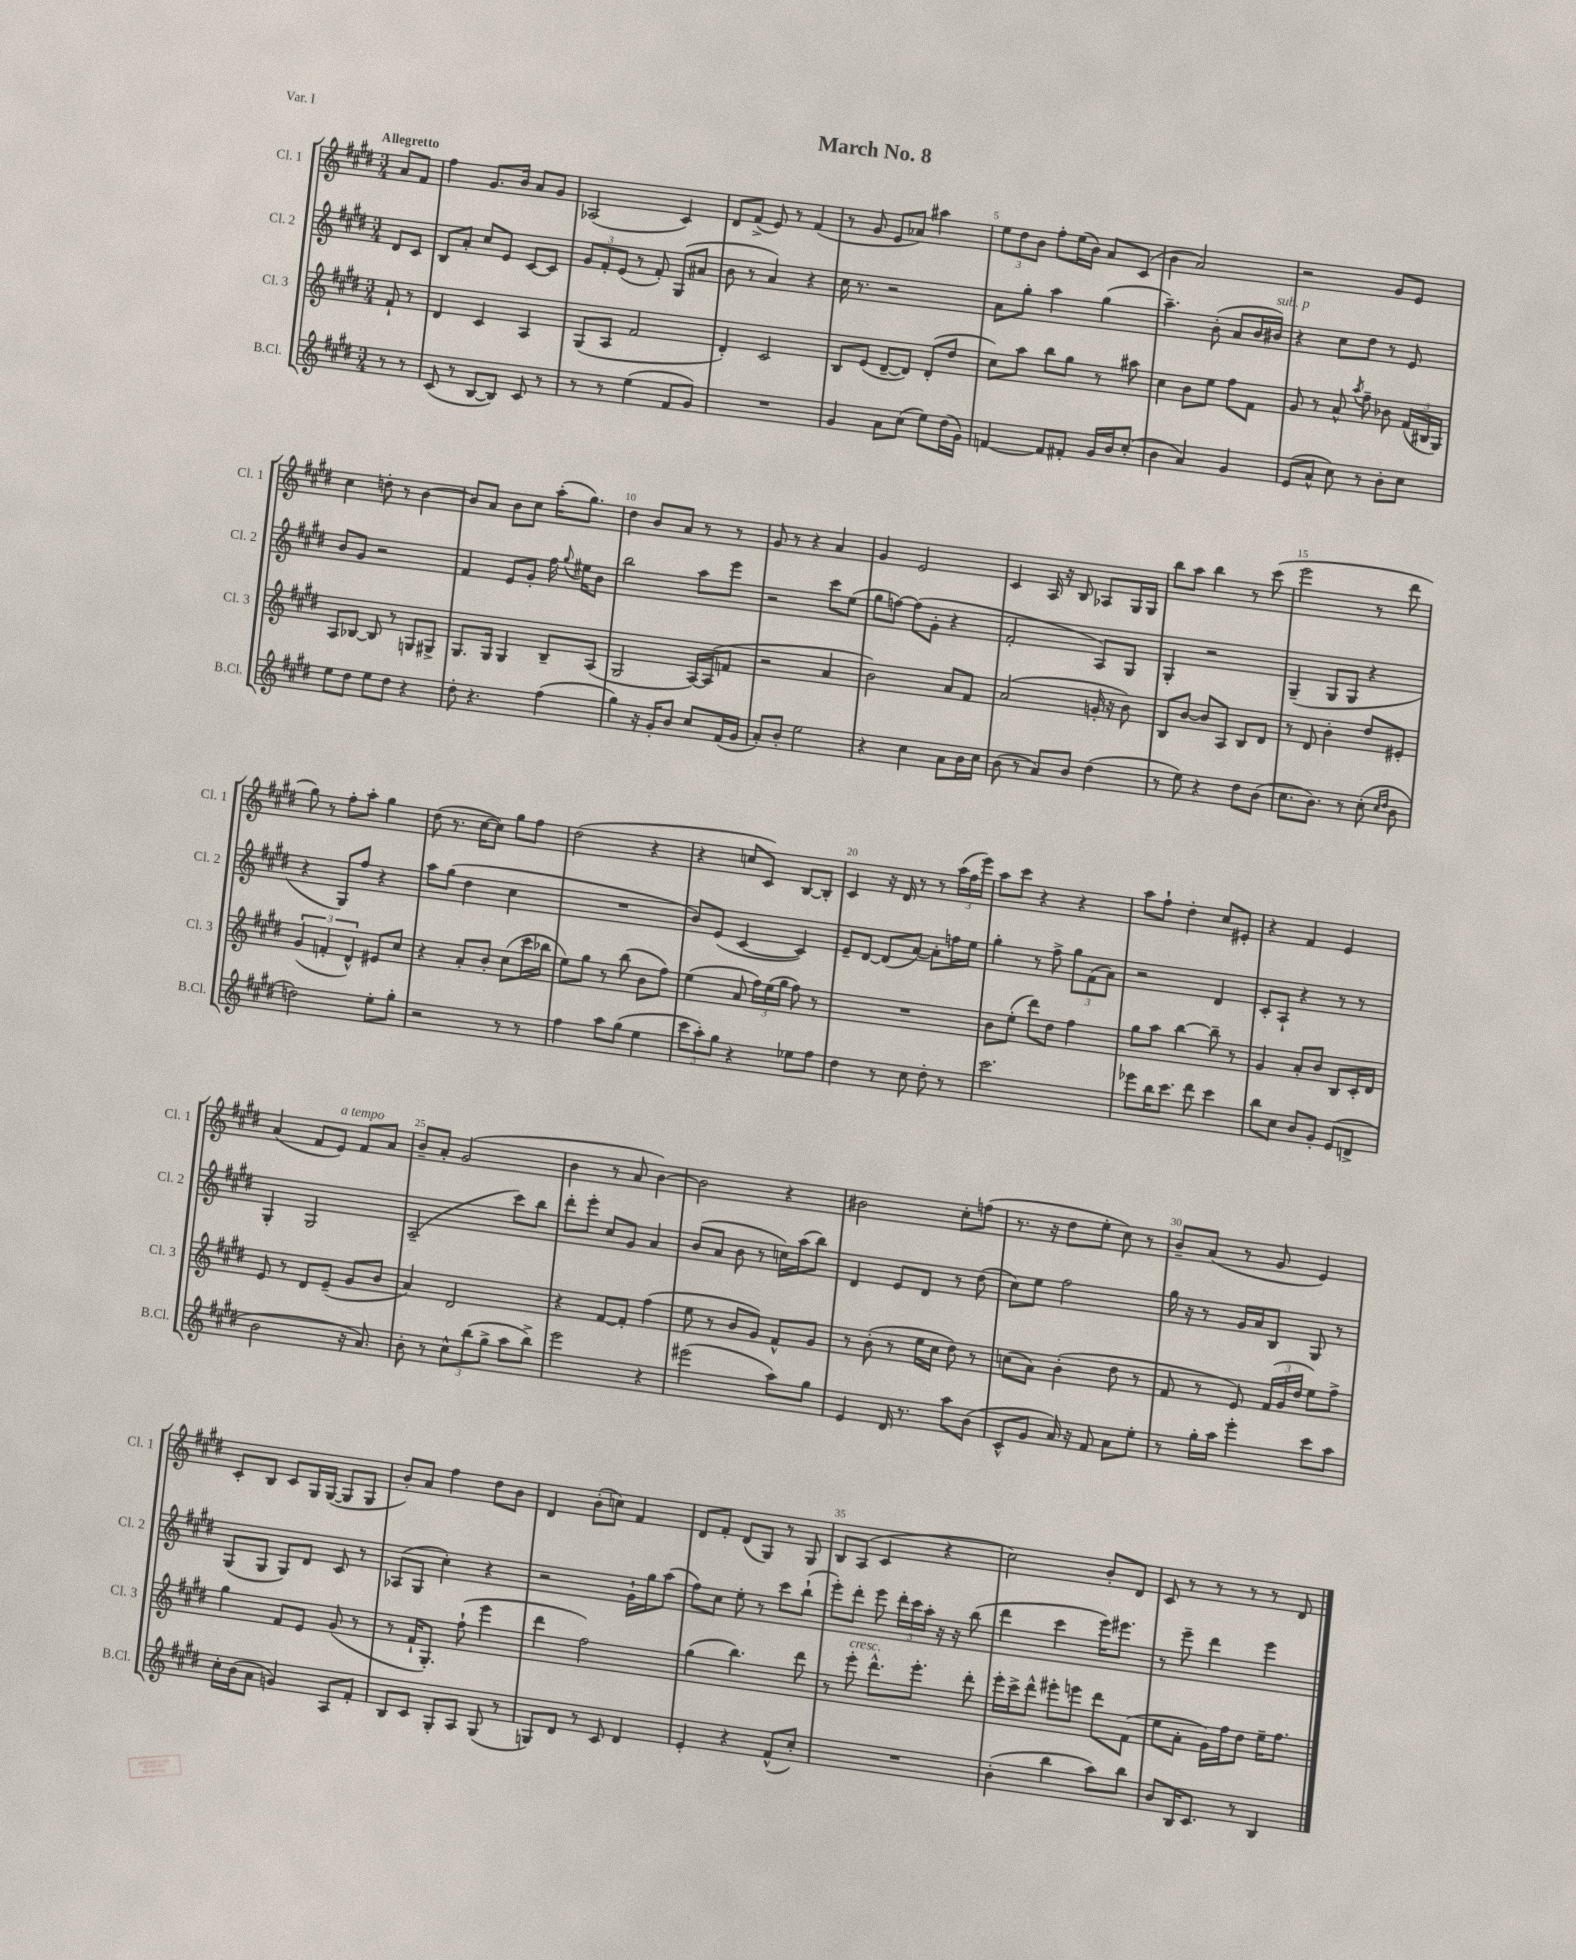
\header { title = "March No. 8" piece = "Var. I" }
<<
\new StaffGroup <<
\new Staff = "s0" \with { instrumentName = "Cl. 1" shortInstrumentName = "Cl. 1" } {
    \clef treble \key e \major \numericTimeSignature \time 3/4 \partial 4 \tempo "Allegretto"
    \autoBeamOff a'8[ fis'8] |
    fis''4 gis'8.[ b'16] a'8[ gis'8] |
    aes2( cis'4) |
    dis'8[ fis'8]->( e'8) r8 fis'4( |
    r8 gis'8 e'8[ aes'8]) ais''4 |
    \tuplet 3/2 { e''8[ dis''8 b'8] } fis''8[-. e''16( b'16]) a'8[ cis'8]( |
    b'4 a'2) |
    r2 gis'8[ e'8] |
    cis''4 d''8-. r8 b'4~ |
    b'8[ a'8] b'8[ cis''8] a''16[-.( gis''8.]) |
    dis''4 b'8[ a'8] r8 r8 |
    gis'8 r8 r4 a'4 |
    gis'4 e'2 |
    cis'4 a16 r16 b8 aes8[ gis16 gis16] |
    b''8[ a''8] b''4 r8 cis'''8( |
    e'''2 r8 dis'''8 |
    gis''8) r8 fis''8[-. a''8]-. gis''4 |
    dis''8( r8. cis''16[~ cis''8]) gis''8[ fis''8] |
    dis''2( r4 |
    r4 c''8[ cis'8]) b8[~ b8]-. |
    cis'4 r16 dis'16 r8 r8 \tuplet 3/2 { a''16[( fis''16 e'''16]) } |
    a''8[ cis'''8] r4 r4 |
    a''8[ fis''8]-! dis''4-. cis''8[ eis'8]-. |
    r4 fis'4 e'4 |
    a'4( fis'8[ e'8]^\markup { \italic "a tempo" }) fis'8[ a'8] |
    b'8[-- a'8]-. gis'2( |
    b'4 r8 a'8 b'4~) |
    b'2 r4 |
    bis'2 cis''8[-. f''8]( |
    r8. r16 dis''8[ e''8]-. cis''8) r8 |
    b'8[-- a'8]( r8 gis'8 e'4) |
    cis'8[-. b8] cis'8[ gis16 gis16]~( gis8[ gis8] |
    b'8[-.) a'8] fis''4 dis''8[ b'8] |
    dis'4 b'8[-.( c''8]) fis'4 |
    dis'8[ fis'8]-. dis'8[( gis8]) r8 gis8 |
    b8[ a8]( cis'4 r4 |
    cis''2) b'8[-. dis'8] |
    cis'8 r8 r8 r8 r8 dis'8 \bar "|." |
}
\new Staff = "s1" \with { instrumentName = "Cl. 2" shortInstrumentName = "Cl. 2" } {
    \clef treble \key e \major \numericTimeSignature \time 3/4 \partial 4
    \autoBeamOff dis'8[ cis'8] |
    b8[ a'8]-. cis''8[ e'8] cis'8[~ cis'8] |
    \tuplet 3/2 { gis'8[ fis'8-. e'8]( } r8 fis'8-.) gis8[( ais'8] |
    b'8 r8 a'4) r4 |
    cis''16 r8. r2 |
    a'8[ gis''8]-. a''4 gis''4( |
    a''4.--) b'8-.( a'8[ b'16 bis'16]^\markup { \italic "sub. p" }) |
    r4 cis''8[ dis''8] r8 e'8 |
    b'8[ gis'8] r2 |
    fis'4 e'8[ gis'8]-. fis''16 \appoggiatura { gis''8 } eis''16[ b'8] |
    b''2 a''8[ e'''8] |
    r2 cis'''8[ e''8]( |
    gis''8[ f''8]~) f''8[( gis'8]-. r4 |
    fis'2-. a8[) gis8] |
    gis4-. r2 |
    gis4--( gis8[ gis8] r4 |
    r4 gis8[) fis''8] r4 |
    a''8[ gis''8]( dis''4 cis''4 |
    R2. |
    b'8[) e'8]( cis'4~ cis'4) |
    e'8[-- dis'8]~ dis'8[( a'8]~) a'8[-. f''16 e''16] |
    gis''4-. r8 fis''8-> \tuplet 3/2 { gis''8[ fis'8( a'8]) } |
    r2 dis'4 |
    cis'8[-. a8]-! r4 r8 r8 |
    gis4-. gis2 |
    a2--( cis'''8[) b''8] |
    dis'''8[-. e'''8]-. cis''8[ gis'8] a'4 |
    b'8[( a'8] b'8 r8 c''16[) a''16( b''8]) |
    dis'4 e'8[ dis'8] r8 dis''8( |
    cis''8[) e''8] fis''2 |
    gis''16 r16 r8 gis'16[ a'16 b8] gis8 r8 |
    gis8[( gis8] gis8[) dis'8] cis'8 r8 |
    aes8[( gis8] cis''4-.) r4 |
    r2 gis'16[-! gis''16 a''8]( |
    fis''8[) cis''8] e''8-. r8 cis'''8[ b''8]-!( |
    e'''8[-.) dis'''8]-. e'''8 \tuplet 3/2 { dis'''16[-. cis'''16 a''16]-. } r16 r16 b''8( |
    dis'''4 cis'''4 e'''16[) eis'''8.] |
    r8 e'''8-- dis'''4 e'''4 \bar "|." |
}
\new Staff = "s2" \with { instrumentName = "Cl. 3" shortInstrumentName = "Cl. 3" } {
    \clef treble \key e \major \numericTimeSignature \time 3/4 \partial 4
    \autoBeamOff fis'8-! r8 |
    dis'4 cis'4 a4 |
    gis8[( a8] fis'2 |
    dis'4-.) cis'2 |
    b8[ e'8]( dis'8[~-- dis'8]) dis'8[-.( dis''8] |
    cis''8[) a''8] b''8[ gis''8] r8 ais''8 |
    cis''4 b'8[ e''8] fis''8[ fis'8] |
    gis'8 r8 a'8-^ \acciaccatura { a''8 } fis''8-- bes'8 \tuplet 3/2 { fis'16[( bis16 gis16]) } |
    a8[ bes8]~ bes8 r8 g8[ gis8]-> |
    gis8.[ gis16] gis4 b8[-- a8]( |
    gis2 a16[~) a16( f'8] |
    r2 a'4 |
    b'2) a'8[ fis'8] |
    a'2( g'16-. r16 b'8) |
    b8[ b'8]~ b'8[ a8] b8[ dis'8] |
    r8 dis'8 b'4-. dis''8[ eis'8]-. |
    \tuplet 3/2 { gis'4( f'4-. dis'4-^) } eis'8[ cis''8] |
    r4 a'8[-. b'8]-. cis''8[( cis'''16 bes''16] |
    e''8[) gis''8] r8 b''8( b'8[ fis''8]) |
    e''4( a'8 \tuplet 3/2 { fis''16[) e''16( gis''16] } fis''8) r8 |
    R2. |
    b'8[ e''8]-.( dis'''8[) dis''8] fis''4 |
    gis''8[ a''8] b''4~ b''8-- r8 |
    gis'4 a'8[-. b'8] b8[ cis'16-. dis'16] |
    e'8 r8 dis'8[ e'8]--( gis'8[ b'8] |
    a'4) dis'2 |
    r4 fis'8[~ fis'8]-. fis''4( |
    e''8 r8 b'8[ gis'8]) fis'8[-^ gis'8] |
    r8 b'8-.( r8 e''16[ cis''16] dis''8) r8 |
    c''8[( a'8]) b'4-.( dis''8 r8 |
    fis'8 r8 e'8) \tuplet 3/2 { fis'16[( gis'16 dis''16] } e''8[) fis''8]-> |
    gis''4 fis'8[ e'8] gis'8( r8 |
    r8 fis'16[-! gis8.]-.) fis''8-!( e'''4 |
    dis'''4 fis''2) |
    gis''4( b''4.) dis'''8 |
    r8 e'''8-.^\markup { \italic "cresc." } dis'''8.[-^ e'''8.]-. dis'''8-. |
    e'''16[-. cis'''16-> dis'''8]-^ eis'''8[-. e'''8] dis'''8[ fis'8]( |
    e''8[ a'8]-. gis'16[) fis''16 dis''8] e''16[-- fis''8.] \bar "|." |
}
\new Staff = "s3" \with { instrumentName = "B.Cl." shortInstrumentName = "B.Cl." } {
    \clef treble \key e \major \numericTimeSignature \time 3/4 \partial 4
    \autoBeamOff r8 r8 |
    cis'8( r8 b8[~ b8]) cis'8 r8 |
    r8 r8 e''4( fis'8[ gis'8]) |
    R2. |
    gis'4 a'8[ cis''8]( e''8[) dis''16( gis'16]) |
    f'4~ f'8[ fis'8]-. gis'16[ b'16 cis''8]-.( |
    b'4 a'4) gis'4 |
    e'8[( a'8]-^ cis''8) r8 b'8[-. cis''8] |
    e''8[ dis''8] e''8[ dis''8] r4 |
    dis''8-. r4. fis''4( |
    gis''4) r16 gis'16[-. b'8] cis''8[ fis'16( gis'16] |
    a'8[-.) b'8]-. e''2 |
    r4 cis''4 a'8[ b'16 cis''16] |
    b'8( r8 a'8[) b'8] dis''4( |
    r8 e''8) r4 dis''8[ b'8]( |
    cis''8.[ b'8.]) r8 cis''8-.( \grace { cis''16[ dis''16] } b'8 |
    d''2) e''8[-. gis''8]-. |
    r2 r8 r8 |
    fis''4 a''8[ gis''8]( e''4 |
    \tuplet 3/2 { cis'''8[ a''8-.) gis''8] } r4 ees''8[ fis''8] |
    dis''4 r8 cis''8 dis''8-. r8 |
    cis'''2. |
    ees'''8[ b''16 cis'''8.] dis'''8 cis'''4 |
    b''8[ cis''8] b'8[ gis'8]-. e'8[( d'8]-> |
    b'2 r16 a'8.) |
    b'8-. r8 \tuplet 3/2 { cis''8[-^ b''8( gis''8]-> } a''8[ b''8]->) |
    e'''2 r4 |
    eis'''2( a''8[) gis''8] |
    e'4 dis'16 r8. a''8[ b'8]( |
    cis'8[-^ gis'8] a'16) r16 fis'8 a'8[ e''8]-. |
    r8 gis''16[-. a''16] e'''4-. cis'''8[ a''8] |
    cis''16[-. b'16( a'8] g'4) a8[ fis'8]-. |
    b8[ cis'8] gis8[-. a8] gis8( r8 |
    g8[) dis'8] r8 cis'8 dis'4 |
    e'4-. r4 fis'8[-^( cis''8]-.) |
    R2. |
    b'4-.( b''4 a''8[) b''8] |
    b'8[ b16 cis'8.] r8 b4 \bar "|." |
}
>>
>>
\layout { \context { \Score \override BarNumber.break-visibility = ##(#f #t #t) barNumberVisibility = #(every-nth-bar-number-visible 5) } }
